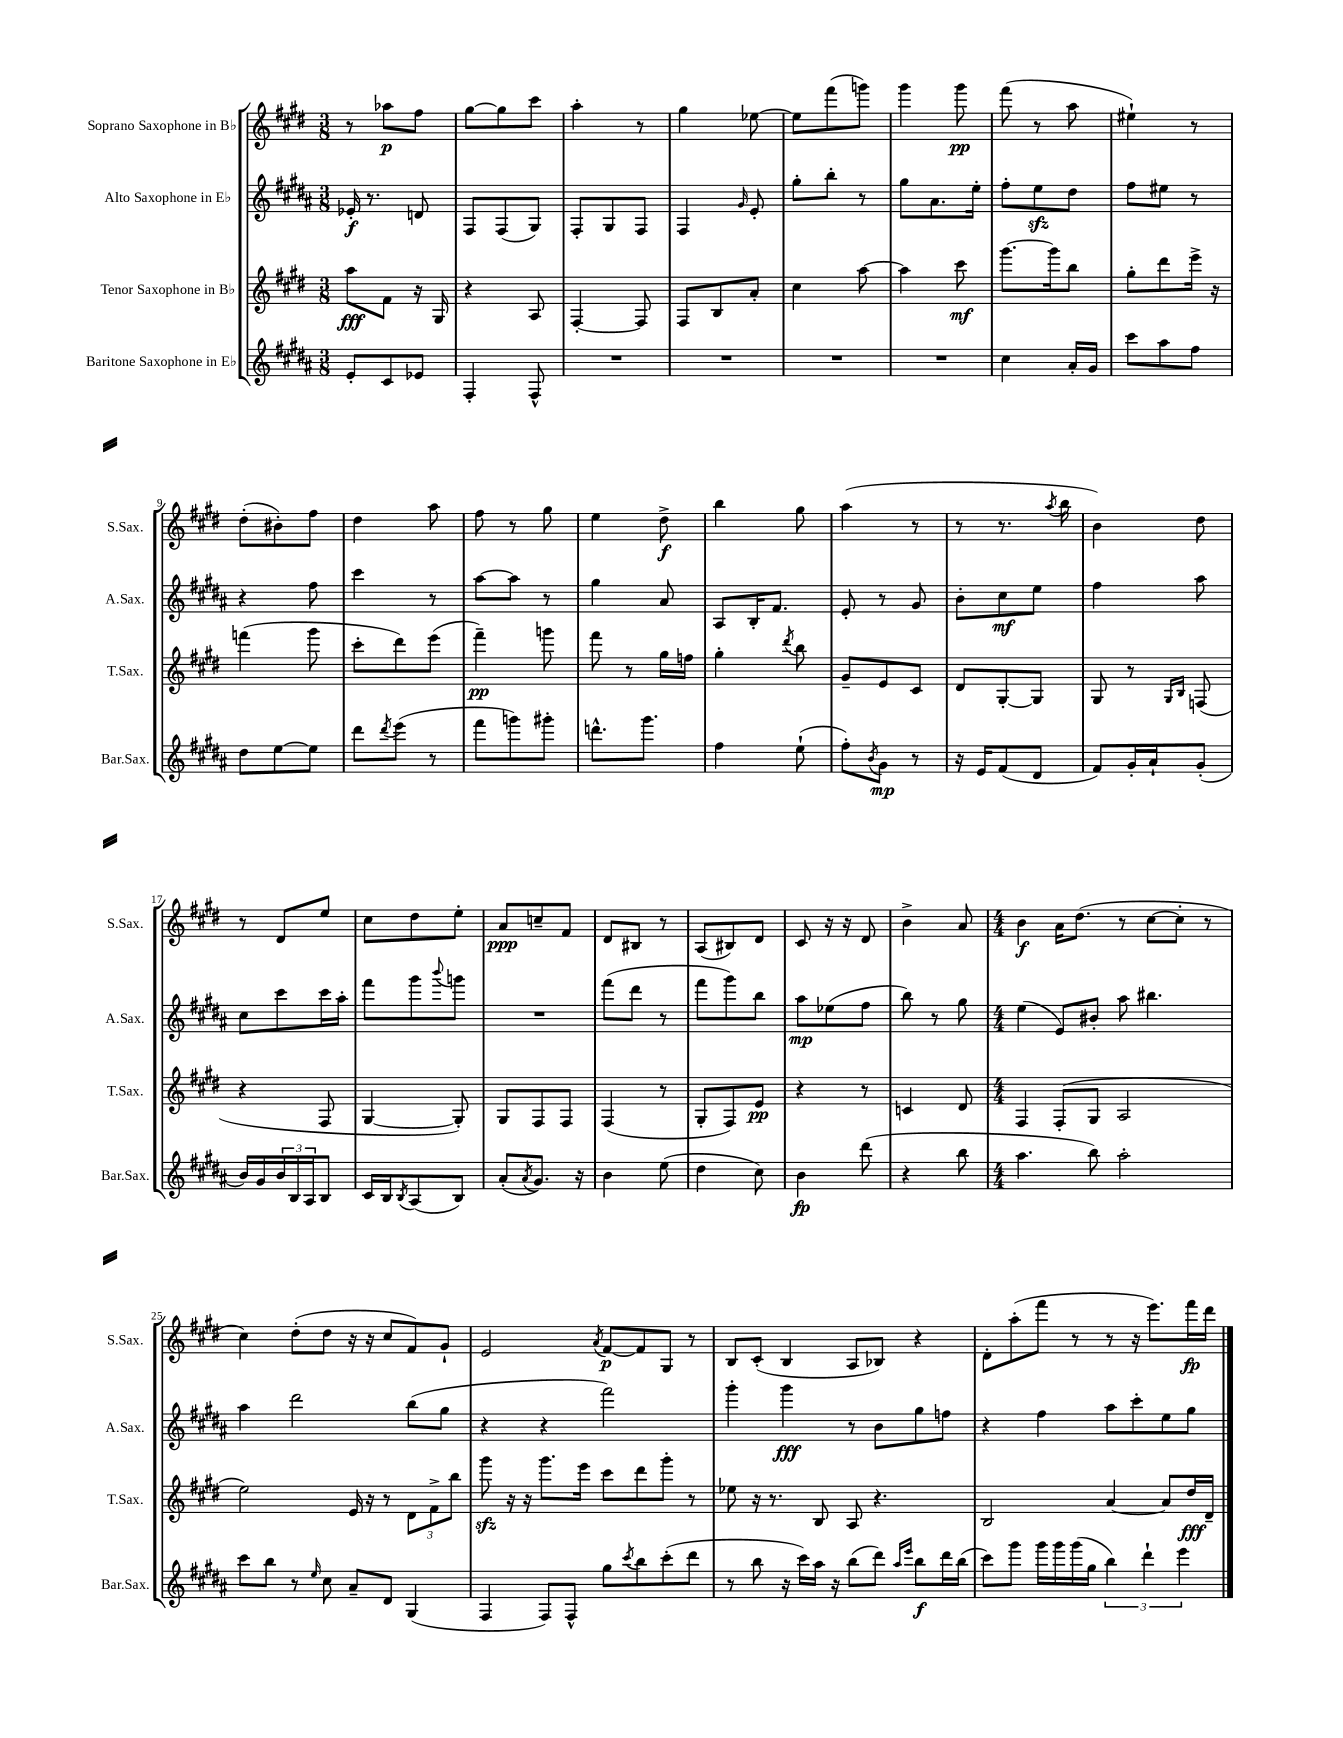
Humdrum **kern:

**kern	**dynam	**kern	**dynam	**kern	**dynam	**kern	**dynam
*part4	*part4	*part3	*part3	*part2	*part2	*part1	*part1
*staff4	*staff4	*staff3	*staff3	*staff2	*staff2	*staff1	*staff1
*I"Baritone Saxophone in E♭	*	*I"Tenor Saxophone in B♭	*	*I"Alto Saxophone in E♭	*	*I"Soprano Saxophone in B♭	*
*I'Bar.Sax.	*	*I'T.Sax.	*	*I'A.Sax.	*	*I'S.Sax.	*
*clefG2	*	*clefG2	*	*clefG2	*	*clefG2	*
*k[f#c#g#d#a#]	*	*k[f#c#g#d#]	*	*k[f#c#g#d#a#]	*	*k[f#c#g#d#]	*
*M3/8	*	*M3/8	*	*M3/8	*	*M3/8	*
=1	=1	=1	=1	=1	=1	=1	=1
8e'/L	.	8aa\L	fff	16e-X'/	f	8r	.
.	.	.	.	8.r	.	.	.
8c#/	.	8f#\J	.	.	.	8aa-X\L	p
8e-X/J	.	16r	.	8dn/	.	8ff#\J	.
.	.	16G#/	.	.	.	.	.
=2	=2	=2	=2	=2	=2	=2	=2
4F#'/	.	4r	.	8F#/L	.	[8gg#\L	.
.	.	.	.	(8F#/	.	8gg#\]	.
8F#^^/	.	8A/	.	8G#/J)	.	8ccc#\J	.
=3	=3	=3	=3	=3	=3	=3	=3
4.r	.	[4F#'/	.	8F#'/L	.	4aa'\	.
.	.	.	.	8G#/	.	.	.
.	.	8F#/]	.	8F#/J	.	8r	.
=4	=4	=4	=4	=4	=4	=4	=4
4.r	.	8F#/L	.	4F#/	.	4gg#\	.
.	.	8B/	.	.	.	.	.
.	.	.	.	16qqg#/	.	.	.
.	.	8a'/J	.	8e'/	.	[8ee-X\	.
=5	=5	=5	=5	=5	=5	=5	=5
4.r	.	4cc#\	.	8gg#'\L	.	8ee-\L]	.
.	.	.	.	8bb'\J	.	(8fff#\	.
.	.	[8aa\	.	8r	.	8gggn\J)	.
=6	=6	=6	=6	=6	=6	=6	=6
4.r	.	4aa\]	.	8gg#\L	.	4ggg#\	.
.	.	.	.	8.a#\	.	.	.
.	.	8ccc#\	mf	.	.	8ggg#\	pp
.	.	.	.	16ee'\Jk	.	.	.
=7	=7	=7	=7	=7	=7	=7	=7
4cc#\	.	[8.ggg#\L	.	8ff#'\L	.	(8fff#\	.
.	.	.	.	8eezz\	.	8r	.
.	.	16ggg#\k]	.	.	.	.	.
16a#'/LL	.	8bb\J	.	8dd#\J	.	8aa\	.
16g#/JJ	.	.	.	.	.	.	.
=8	=8	=8	=8	=8	=8	=8	=8
8ccc#\L	.	8gg#'\L	.	8ff#\L	.	4ee#X`\)	.
8aa#\	.	8ddd#\	.	8ee#X\J	.	.	.
8ff#\J	.	16eee^\Jk	.	8r	.	8r	.
.	.	16r	.	.	.	.	.
!!LO:LB:g=z
=9	=9	=9	=9	=9	=9	=9	=9
8dd#\L	.	(4fffn\	.	4r	.	(8dd#'\L	.
[8ee\	.	.	.	.	.	8b#X'\)	.
8ee\J]	.	8ggg#\	.	8ff#\	.	8ff#\J	.
=10	=10	=10	=10	=10	=10	=10	=10
8ddd#\L	.	8ccc#'\L	.	4ccc#\	.	4dd#\	.
8qddd#/	.	.	.	.	.	.	.
(8eee\J	.	8ddd#\)	.	.	.	.	.
8r	.	(8eee\J	.	8r	.	8aa\	.
=11	=11	=11	=11	=11	=11	=11	=11
8fff#\L	.	4fff#~\)	pp	[8aa#\L	.	8ff#\	.
8gggn\)	.	.	.	8aa#\J]	.	8r	.
8ggg#X'\J	.	8gggn\	.	8r	.	8gg#\	.
=12	=12	=12	=12	=12	=12	=12	=12
8.dddn^^\L	.	8fff#\	.	4gg#\	.	4ee\	.
.	.	8r	.	.	.	.	.
8.ggg#\J	.	.	.	.	.	.	.
.	.	16gg#\LL	.	8a#/	.	8dd#^\	f
.	.	16ffn\JJ	.	.	.	.	.
=13	=13	=13	=13	=13	=13	=13	=13
4ff#\	.	4gg#'\	.	8A#/L	.	4bb\	.
.	.	.	.	16B'/K	.	.	.
.	.	.	.	8.f#/J	.	.	.
.	.	8qddd#/	.	.	.	.	.
(8ee`\	.	8bb\	.	.	.	8gg#\	.
=14	=14	=14	=14	=14	=14	=14	=14
8ff#'\L)	.	8g#~/L	.	8e'/	.	(4aa\	.
8qb/	.	.	.	.	.	.	.
8g#\J	mp	8e/	.	8r	.	.	.
8r	.	8c#/J	.	8g#/	.	8r	.
=15	=15	=15	=15	=15	=15	=15	=15
16r	.	8d#/L	.	8b'\L	.	8r	.
16e/KL	.	.	.	.	.	.	.
(8f#/	.	[8G#'/	.	8cc#\	mf	8.r	.
8d#/J	.	8G#/J]	.	8ee\J	.	.	.
.	.	.	.	.	.	8qaa/	.
.	.	.	.	.	.	16bb\	.
=16	=16	=16	=16	=16	=16	=16	=16
8f#/L)	.	8G#/	.	4ff#\	.	4b\)	.
16g#'/L	.	8r	.	.	.	.	.
16a#`/J	.	.	.	.	.	.	.
.	.	16qqG#/LL	.	.	.	.	.
.	.	16qqB/JJ	.	.	.	.	.
(8g#'/J	.	(8Fn/	.	8aa#\	.	8dd#\	.
!!LO:LB:g=z
=17	=17	=17	=17	=17	=17	=17	=17
16b/LL)	.	4r	.	8cc#\L	.	8r	.
16g#/	.	.	.	.	.	.	.
24b/	.	.	.	8ccc#\	.	8d#/L	.
24B/	.	.	.	.	.	.	.
24A#/J	.	.	.	.	.	.	.
8B/J	.	8F#/	.	16ccc#\L	.	8ee/J	.
.	.	.	.	16aa#'\JJ	.	.	.
=18	=18	=18	=18	=18	=18	=18	=18
16c#/LL	.	[4G#/	.	8fff#\L	.	8cc#\L	.
16B/J	.	.	.	.	.	.	.
8qB/	.	.	.	.	.	.	.
(8A#/	.	.	.	8ggg#\	.	8dd#\	.
.	.	.	.	8qqbbb/	.	.	.
8B/J)	.	8G#'/])	.	8gggn\J	.	8ee'\J	.
=19	=19	=19	=19	=19	=19	=19	=19
(8a#'/L	.	8G#/L	.	4.r	.	8a/L	ppp
8qa#/	.	.	.	.	.	.	.
8.g#/J)	.	8F#/	.	.	.	8ccn~/	.
.	.	8F#/J	.	.	.	8f#/J	.
16r	.	.	.	.	.	.	.
=20	=20	=20	=20	=20	=20	=20	=20
4b\	.	(4F#/	.	(8fff#\L	.	8d#/L	.
.	.	.	.	8ddd#\J	.	8B#X/J	.
(8ee\	.	8r	.	8r	.	8r	.
=21	=21	=21	=21	=21	=21	=21	=21
4dd#\	.	8G#'/L	.	8fff#\L	.	(8A/L	.
.	.	8F#/)	.	8ggg#\)	.	8B#X/)	.
8cc#\)	.	8e/J	pp	8bb\J	.	8d#/J	.
=22	=22	=22	=22	=22	=22	=22	=22
4b\	fp	4r	.	8aa#\L	mp	8c#/	.
.	.	.	.	(8ee-X\	.	16r	.
.	.	.	.	.	.	16r	.
(8ddd#\	.	8r	.	8ff#\J	.	8d#/	.
=23	=23	=23	=23	=23	=23	=23	=23
4r	.	4cn/	.	8bb\)	.	4b^\	.
.	.	.	.	8r	.	.	.
8bb\	.	8d#/	.	8gg#\	.	8a/	.
=24	=24	=24	=24	=24	=24	=24	=24
*M4/4	*	*M4/4	*	*M4/4	*	*M4/4	*
4.aa#\	.	4F#/	.	(4ee\	.	4b\	f
.	.	(8F#'/L	.	8e/L)	.	16a\KL	.
.	.	.	.	.	.	(8.dd#\J	.
8bb\)	.	8G#/J	.	8b#X'/J	.	.	.
2aa#'\	.	2A/	.	8aa#\	.	8r	.
.	.	.	.	4.bb#X\	.	[8cc#\L	.
.	.	.	.	.	.	8cc#'\J]	.
.	.	.	.	.	.	8r	.
!!LO:LB:g=z
=25	=25	=25	=25	=25	=25	=25	=25
8ccc#\L	.	2ee\)	.	4aa#\	.	4cc#\)	.
8bb\J	.	.	.	.	.	.	.
8r	.	.	.	2ddd#\	.	(8dd#'\L	.
16qqee/	.	.	.	.	.	.	.
8cc#\	.	.	.	.	.	8dd#\J	.
8a#~/L	.	16e/	.	.	.	16r	.
.	.	16r	.	.	.	16r	.
8d#/J	.	8r	.	.	.	8cc#/L	.
(4G#/	.	12d#\L	.	(8bb\L	.	8f#/)	.
.	.	12f#^\	.	.	.	.	.
.	.	.	.	8gg#\J	.	8g#`/J	.
.	.	12bb\J	.	.	.	.	.
=26	=26	=26	=26	=26	=26	=26	=26
4F#/	.	8ggg#zz\	.	4r	.	2e/	.
.	.	16r	.	.	.	.	.
.	.	16r	.	.	.	.	.
8F#/L)	.	8.ggg#\L	.	4r	.	.	.
8F#^^/J	.	.	.	.	.	.	.
.	.	16eee\Jk	.	.	.	.	.
.	.	.	.	.	.	8qa/	.
8gg#\L	.	8ccc#\L	.	2fff#\)	.	[8f#/L	p
8qccc#/	.	.	.	.	.	.	.
8bb\	.	8ddd#\	.	.	.	8f#/]	.
(8ccc#'\	.	8ggg#'\J	.	.	.	8G#/J	.
8ddd#\J	.	8r	.	.	.	8r	.
=27	=27	=27	=27	=27	=27	=27	=27
8r	.	8ee-X\	.	4ggg#'\	.	8B/L	.
8bb\	.	16r	.	.	.	(8c#'/J	.
.	.	8.r	.	.	.	.	.
16r	.	.	.	4ggg#\	fff	4B/	.
16ccc#\LL)	.	.	.	.	.	.	.
16aa#\JJ	.	8B/	.	.	.	.	.
16r	.	.	.	.	.	.	.
(8bb\L	.	8A/	.	8r	.	8A/L	.
8ddd#\J)	.	4.r	.	8b\L	.	8B-X/J)	.
16qqaa#/LL	.	.	.	.	.	.	.
16qqeee/JJ	.	.	.	.	.	.	.
8bb\L	f	.	.	8gg#\	.	4r	.
16ddd#\L	.	.	.	8ffn\J	.	.	.
(16bb\JJ	.	.	.	.	.	.	.
=28	=28	=28	=28	=28	=28	=28	=28
8ccc#\L)	.	2B/	.	4r	.	8d#'\L	.
8ggg#\J	.	.	.	.	.	(8aa'\	.
16ggg#\LL	.	.	.	4ff#\	.	8fff#\J	.
16ggg#\	.	.	.	.	.	.	.
(16ggg#\	.	.	.	.	.	8r	.
16gg#\JJ	.	.	.	.	.	.	.
6bb\)	.	[4a/	.	8aa#\L	.	8r	.
.	.	.	.	8ccc#'\	.	16r	.
6ddd#`\	.	.	.	.	.	.	.
.	.	.	.	.	.	8.eee\L)	.
.	.	8a/L]	.	8ee\	.	.	.
6eee\	.	.	.	.	.	.	.
.	.	16dd#/L	fff	8gg#\J	.	16fff#\L	fp
.	.	16d#~/JJ	.	.	.	16ddd#\JJ	.
==	==	==	==	==	==	==	==
*-	*-	*-	*-	*-	*-	*-	*-
